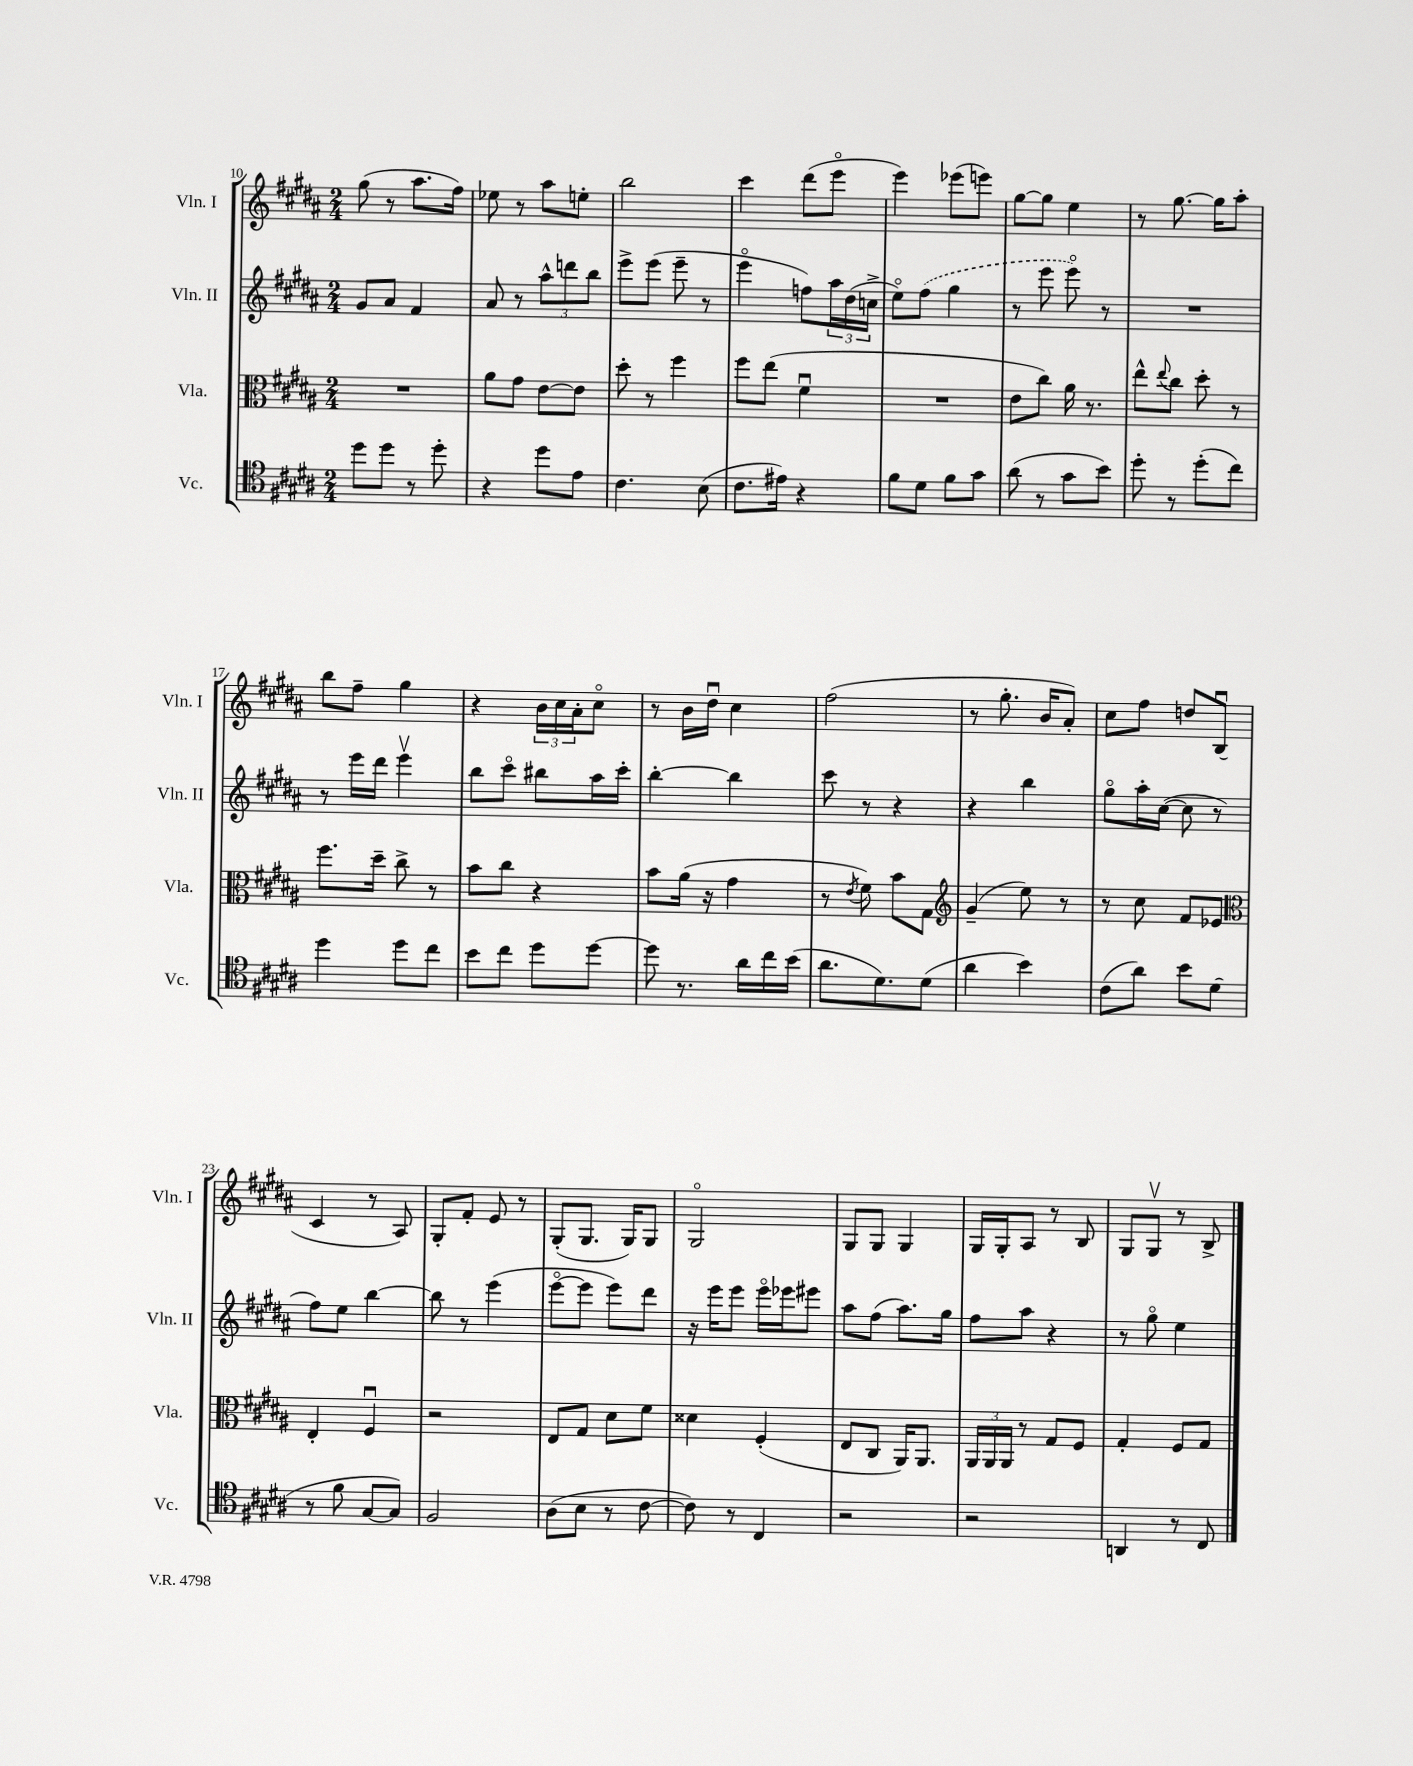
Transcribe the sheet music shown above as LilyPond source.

<<
\new StaffGroup <<
\new Staff = "s0" \with { instrumentName = "Vln. I" shortInstrumentName = "Vln. I" } {
    \clef treble \key b \major \numericTimeSignature \time 2/4
    gis''8( r8 ais''8. fis''16) |
    ees''8 r8 ais''8 e''8-. |
    b''2 |
    cis'''4 dis'''8( e'''8\flageolet |
    e'''4) ees'''8( e'''8) |
    gis''8~ gis''8 e''4 |
    r8 gis''8.~ gis''16 ais''8-. |
    b''8 fis''8-- gis''4 |
    r4 \tuplet 3/2 { b'16 cis''16 ais'16-. } cis''8\flageolet |
    r8 b'16 dis''16\downbow cis''4 |
    fis''2( |
    r8 gis''8.-. b'16 ais'8-.) |
    cis''8 fis''8 d''8 b8\downbow( |
    cis'4 r8 ais8) |
    gis8-. fis'8-. e'8 r8 |
    gis8-.( gis8. gis16) gis8 |
    gis2\flageolet |
    gis8 gis8 gis4 |
    gis16 gis16-. ais8 r8 b8 |
    gis8 gis8\upbow r8 b8-> \bar "|." |
}
\new Staff = "s1" \with { instrumentName = "Vln. II" shortInstrumentName = "Vln. II" } {
    \clef treble \key b \major \numericTimeSignature \time 2/4
    gis'8 ais'8 fis'4 |
    ais'8 r8 \tuplet 3/2 { ais''8-^ d'''8 b''8 } |
    e'''8-> e'''8( e'''8-- r8 |
    e'''4\flageolet f''8) \tuplet 3/2 { ais''16 dis''16( c''16-> } |
    e''8\flageolet) \once \slurDashed fis''8( gis''4 |
    r8 e'''8 e'''8\flageolet) r8 |
    R2 |
    r8 e'''16 dis'''16 e'''4\upbow |
    b''8 cis'''8\flageolet bis''8 ais''16 cis'''16-. |
    b''4~-. b''4 |
    cis'''8 r8 r4 |
    r4 b''4 |
    gis''8\flageolet ais''16-. cis''16~( cis''8 r8 |
    fis''8) e''8 b''4~ |
    b''8 r8 e'''4( |
    e'''8~\flageolet e'''8 e'''8) dis'''8 |
    r16 e'''16 e'''8 e'''16\flageolet ees'''16 eis'''8 |
    ais''8 fis''8( ais''8.) gis''16 |
    fis''8 ais''8 r4 |
    r8 gis''8\flageolet e''4 \bar "|." |
}
\new Staff = "s2" \with { instrumentName = "Vla." shortInstrumentName = "Vla." } {
    \clef alto \key b \major \numericTimeSignature \time 2/4
    R2 |
    ais'8 gis'8 e'8~ e'8 |
    dis''8-. r8 fis''4 |
    fis''8 e''8( fis'4\downbow |
    R2 |
    e'8 cis''8) ais'16 r8. |
    e''8-^ \appoggiatura { e''8 } cis''8 dis''8-. r8 |
    fis''8. dis''16-- cis''8-> r8 |
    b'8 cis''8 r4 |
    b'8 ais'16( r16 gis'4 |
    r8 \acciaccatura { e'8 } fis'8) b'8 gis8 |
    \clef treble gis'4--( e''8) r8 |
    r8 cis''8 fis'8 ees'8 |
    \clef alto e4-. fis4\downbow |
    r2 |
    e8 gis8 dis'8 fis'8 |
    disis'4 fis4-.( |
    e8 cis8 ais,16) ais,8. |
    \tuplet 3/2 { ais,16 ais,16 ais,16 } r8 gis8 fis8 |
    gis4-. fis8 gis8 \bar "|." |
}
\new Staff = "s3" \with { instrumentName = "Vc." shortInstrumentName = "Vc." } {
    \clef tenor \key b \major \numericTimeSignature \time 2/4
    dis''8 dis''8 r8 dis''8-. |
    r4 dis''8 e'8 |
    cis'4. b8( |
    cis'8. eis'16) r4 |
    fis'8 dis'8 fis'8 gis'8 |
    ais'8( r8 gis'8 b'8) |
    dis''8-. r8 dis''8-.( cis''8) |
    dis''4 dis''8 cis''8 |
    b'8 cis''8 dis''8 dis''8~ |
    dis''8 r8. ais'16 cis''16 b'16( |
    ais'8. dis'8.) dis'8( |
    ais'4 b'4) |
    cis'8( ais'8) b'8 dis'8( |
    r8 fis'8 gis8~ gis8) |
    fis2 |
    ais8( b8 r8 cis'8~ |
    cis'8) r8 cis4 |
    r2 |
    r2 |
    a,4 r8 cis8 \bar "|." |
}
>>
>>
\layout { \context { \Score currentBarNumber = #10 } }
